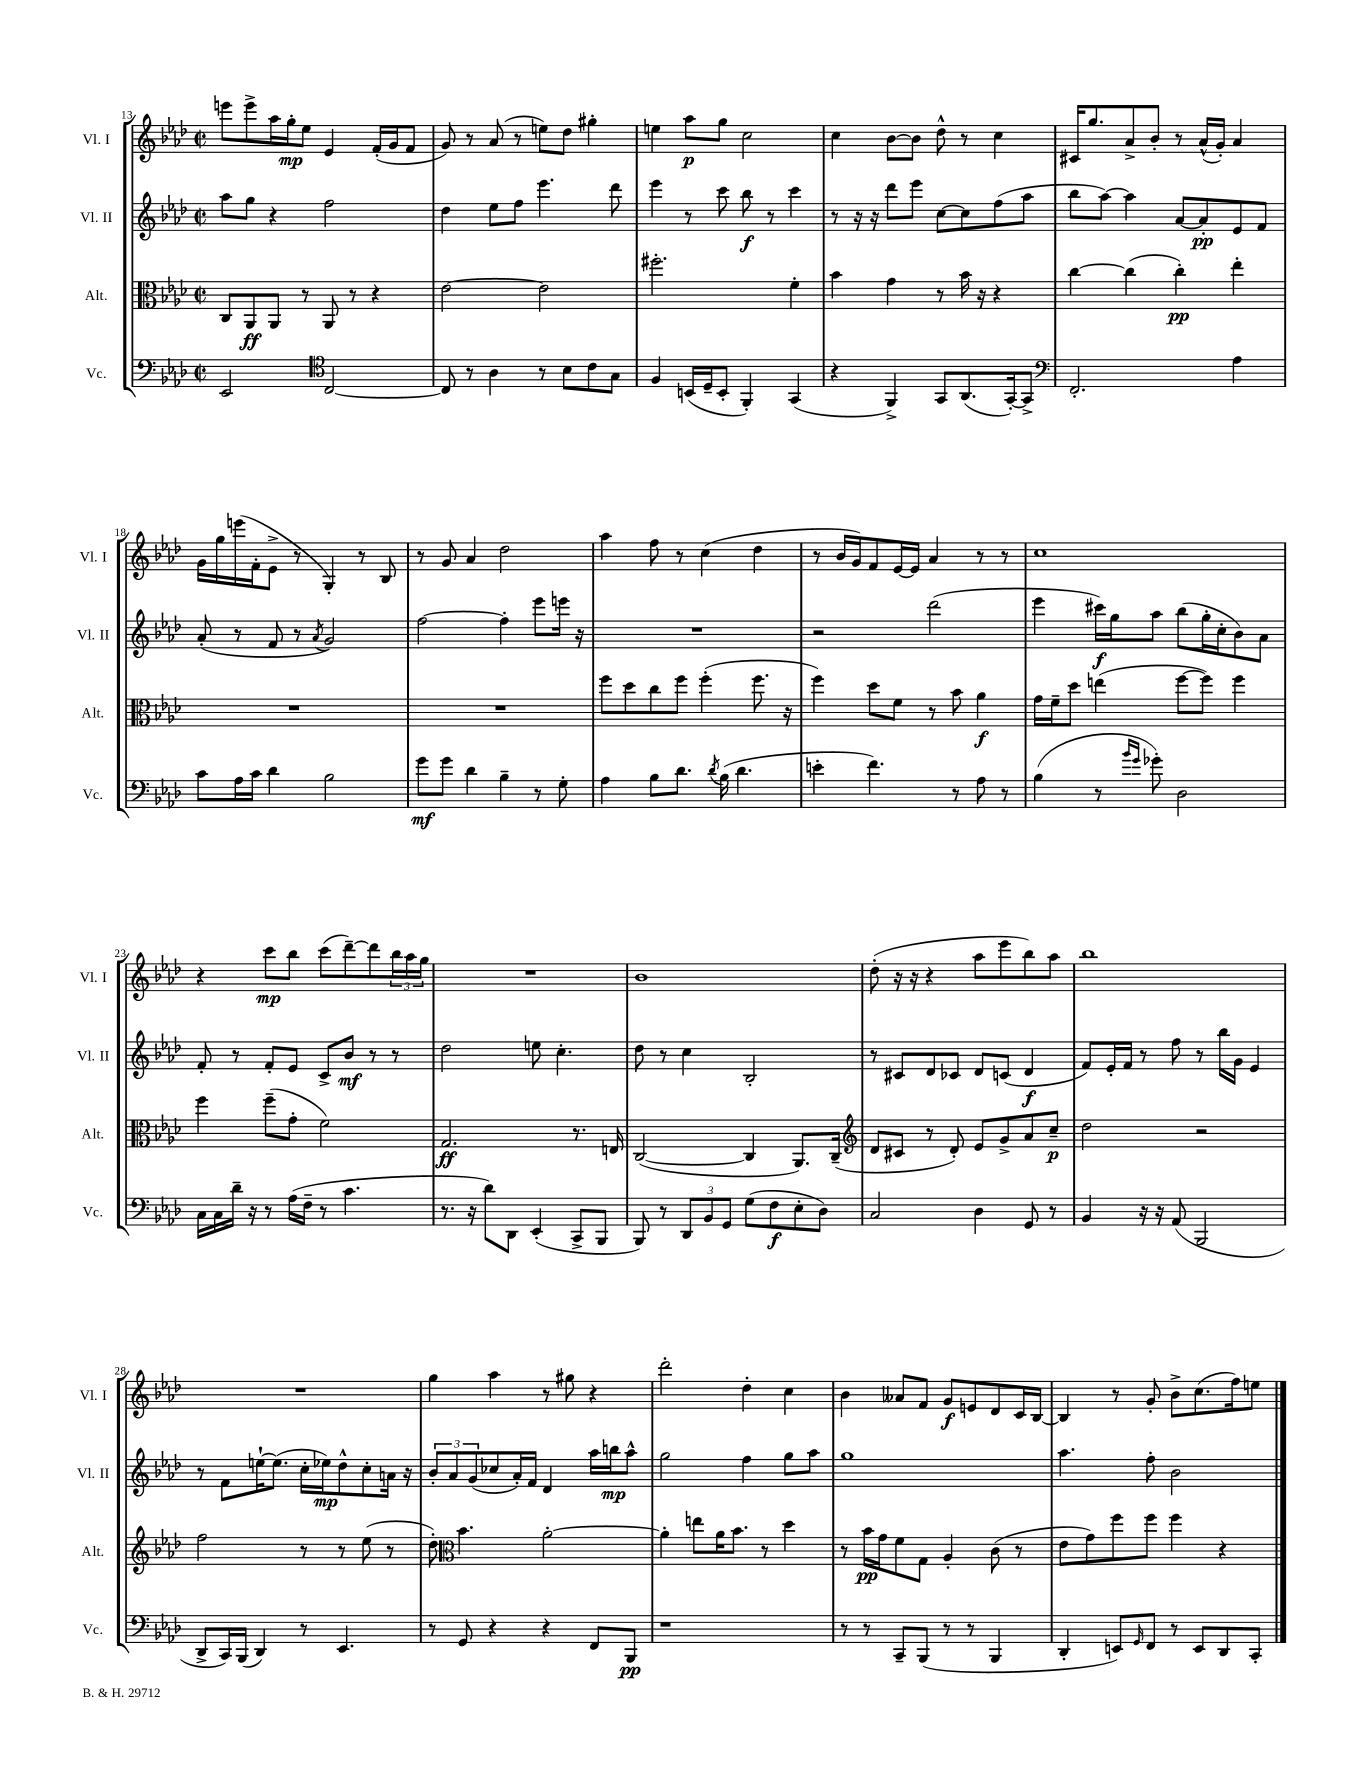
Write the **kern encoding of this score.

**kern	**dynam	**kern	**dynam	**kern	**dynam	**kern	**dynam
*part4	*part4	*part3	*part3	*part2	*part2	*part1	*part1
*staff4	*staff4	*staff3	*staff3	*staff2	*staff2	*staff1	*staff1
*I"Vc.	*	*I"Alt.	*	*I"Vl. II	*	*I"Vl. I	*
*I'Vc.	*	*I'Alt.	*	*I'Vl. II	*	*I'Vl. I	*
*clefF4	*	*clefC3	*	*clefG2	*	*clefG2	*
*k[b-e-a-d-]	*	*k[b-e-a-d-]	*	*k[b-e-a-d-]	*	*k[b-e-a-d-]	*
*M2/2	*	*M2/2	*	*M2/2	*	*M2/2	*
*met(c|)	*	*met(c|)	*	*met(c|)	*	*met(c|)	*
=13	=13	=13	=13	=13	=13	=13	=13
2EE-/	.	8C/L	.	8aa-\L	.	8eeen\L	.
.	.	8AA-/	ff	8gg\J	.	8eee^\	.
.	.	8AA-/J	.	4r	.	16aa-\L	.
.	.	.	.	.	.	16gg'\J	mp
.	.	8r	.	.	.	8ee-\J	.
*clefC4	*	*	*	*	*	*	*
[2C/	.	8AA-/	.	2ff\	.	4e-/	.
.	.	8r	.	.	.	.	.
.	.	4r	.	.	.	(16f'/LL	.
.	.	.	.	.	.	16g/J	.
.	.	.	.	.	.	8f/J	.
=14	=14	=14	=14	=14	=14	=14	=14
8C/]	.	[2e-\	.	4dd-\	.	8g/)	.
8r	.	.	.	.	.	8r	.
4A-\	.	.	.	8ee-\L	.	(8a-/	.
.	.	.	.	8ff\J	.	8r	.
8r	.	2e-\]	.	4.eee-\	.	8een\L)	.
8B-\L	.	.	.	.	.	8dd-\J	.
8c\	.	.	.	.	.	4gg#X'\	.
8G\J	.	.	.	8ddd-\	.	.	.
=15	=15	=15	=15	=15	=15	=15	=15
4F/	.	2.ff#X'\	.	4eee-\	.	4een\	.
(16BBn/LL	.	.	.	8r	.	8aa-\L	p
16D-~/J	.	.	.	.	.	.	.
8BB'/J	.	.	.	8ccc\	.	8gg\J	.
4FF'/)	.	.	.	8bb-\	f	2cc\	.
.	.	.	.	8r	.	.	.
(4GG/	.	4f'\	.	4ccc\	.	.	.
=16	=16	=16	=16	=16	=16	=16	=16
4r	.	4b-\	.	8r	.	4cc\	.
.	.	.	.	16r	.	.	.
.	.	.	.	16r	.	.	.
4FF^/)	.	4g\	.	8ddd-\L	.	[8b-\L	.
.	.	.	.	8eee-\J	.	8b-\J]	.
8GG/L	.	8r	.	[8cc\L	.	8dd-^^\	.
(8.AA-/	.	16b-\	.	8cc\]	.	8r	.
.	.	16r	.	.	.	.	.
.	.	4r	.	(8ff\	.	4cc\	.
[16GG'/k)	.	.	.	.	.	.	.
8GG^/J]	.	.	.	8aa-\J	.	.	.
=17	=17	=17	=17	=17	=17	=17	=17
*clefF4	*	*	*	*	*	*	*
2.FF'/	.	[4cc\	.	8bb-\L	.	16c#X/KL	.
.	.	.	.	.	.	8.gg/	.
.	.	.	.	[8aa-\J)	.	.	.
.	.	(4cc\]	.	4aa-\]	.	8a-^/	.
.	.	.	.	.	.	8b-'/J	.
.	.	4cc'\)	pp	[8a-/L	.	8r	.
.	.	.	.	8a-'/]	pp	(16a-^^/LL	.
.	.	.	.	.	.	16g'/JJ)	.
4A-\	.	4ee-'\	.	8e-/	.	4a-/	.
.	.	.	.	8f/J	.	.	.
!!LO:LB:g=z
=18	=18	=18	=18	=18	=18	=18	=18
8c\L	.	1r	.	(8a-'/	.	16g\LL	.
.	.	.	.	.	.	16gg\	.
16A-\L	.	.	.	8r	.	(16eeen\	.
16c\JJ	.	.	.	.	.	16f'\J	.
4d-\	.	.	.	8f/	.	8e-^\J	.
.	.	.	.	8r	.	8r	.
.	.	.	.	8qa-/	.	.	.
2B-\	.	.	.	2g/)	.	4G'/)	.
.	.	.	.	.	.	8r	.
.	.	.	.	.	.	8B-/	.
=19	=19	=19	=19	=19	=19	=19	=19
8g\L	mf	1r	.	[2ff\	.	8r	.
8g\J	.	.	.	.	.	8g/	.
4d-\	.	.	.	.	.	4a-/	.
4B-~\	.	.	.	4ff'\]	.	2dd-\	.
8r	.	.	.	8eee-\L	.	.	.
8G'\	.	.	.	16eeen\Jk	.	.	.
.	.	.	.	16r	.	.	.
=20	=20	=20	=20	=20	=20	=20	=20
4A-\	.	8ff\L	.	1r	.	4aa-\	.
.	.	8dd-\	.	.	.	.	.
8B-\L	.	8cc\	.	.	.	8ff\	.
8.d-\J	.	8ff\J	.	.	.	8r	.
.	.	(4ff'\	.	.	.	(4cc\	.
8qd-/	.	.	.	.	.	.	.
(16B-\	.	.	.	.	.	.	.
4.d-\	.	.	.	.	.	.	.
.	.	8.ff\	.	.	.	4dd-\	.
.	.	16r	.	.	.	.	.
=21	=21	=21	=21	=21	=21	=21	=21
4en'\	.	4ff\)	.	2r	.	8r	.
.	.	.	.	.	.	16b-/LL	.
.	.	.	.	.	.	16g/J)	.
4.f\)	.	8dd-\L	.	.	.	8f/	.
.	.	8f\J	.	.	.	[16e-/L	.
.	.	.	.	.	.	16e-/JJ]	.
.	.	8r	.	(2ddd-\	.	4a-/	.
8r	.	8b-\	.	.	.	.	.
8A-\	.	4a-\	f	.	.	8r	.
8r	.	.	.	.	.	8r	.
=22	=22	=22	=22	=22	=22	=22	=22
(4B-\	.	16g\LL	.	4eee-\	.	1cc	.
.	.	16f~\J	.	.	.	.	.
.	.	8dd-\J	.	.	.	.	.
8r	.	(4een\	.	16ccc#X\LL)	f	.	.
.	.	.	.	16gg\J	.	.	.
16qqb-/LL	.	.	.	.	.	.	.
16qqg/JJ	.	.	.	.	.	.	.
8g-X'\)	.	.	.	8aa-\J	.	.	.
2D-\	.	[8ff\L	.	(8bb-\L	.	.	.
.	.	8ff\J])	.	16gg'\L	.	.	.
.	.	.	.	16cc'\J	.	.	.
.	.	4ff\	.	8b-\)	.	.	.
.	.	.	.	8a-\J	.	.	.
!!LO:LB:g=z
=23	=23	=23	=23	=23	=23	=23	=23
16C\LL	.	4ff\	.	8f'/	.	4r	.
16C\	.	.	.	.	.	.	.
16d-~\JJ	.	.	.	8r	.	.	.
16r	.	.	.	.	.	.	.
8r	.	(8ff~\L	.	8f'/L	.	8ccc\L	mp
(16A-\LL	.	8g'\J	.	8e-/J	.	8bb-\J	.
16F~\JJ	.	.	.	.	.	.	.
8r	.	2f\)	.	8c^/L	.	(8ccc\L	.
4.c\	.	.	.	8b-/J	mf	[8ddd-~\)	.
.	.	.	.	8r	.	8ddd-\]	.
.	.	.	.	8r	.	24bb-\L	.
.	.	.	.	.	.	24aa-\	.
.	.	.	.	.	.	24gg\JJ	.
=24	=24	=24	=24	=24	=24	=24	=24
8.r	.	2.G/	ff	2dd-\	.	1r	.
16r	.	.	.	.	.	.	.
8d-\L)	.	.	.	.	.	.	.
8DD-\J	.	.	.	.	.	.	.
(4EE-'/	.	.	.	8een\	.	.	.
.	.	.	.	4.cc'\	.	.	.
8CC^/L	.	8.r	.	.	.	.	.
8BBB-/J	.	.	.	.	.	.	.
.	.	16En/	.	.	.	.	.
=25	=25	=25	=25	=25	=25	=25	=25
8BBB-/)	.	([2C/	.	8dd-\	.	1b-	.
8r	.	.	.	8r	.	.	.
12DD-/L	.	.	.	4cc\	.	.	.
12BB-/	.	.	.	.	.	.	.
12GG/J	.	.	.	.	.	.	.
(8G\L	.	4C/]	.	2B-'/	.	.	.
8F\	f	.	.	.	.	.	.
8E-'\	.	8.AA-/L)	.	.	.	.	.
8D-\J)	.	.	.	.	.	.	.
.	.	(16C~/Jk	.	.	.	.	.
=26	=26	=26	=26	=26	=26	=26	=26
*	*	*clefG2	*	*	*	*	*
2C/	.	8d-/L	.	8r	.	(8dd-'\	.
.	.	8c#X/J	.	8c#X/L	.	16r	.
.	.	.	.	.	.	16r	.
.	.	8r	.	8d-/	.	4r	.
.	.	8d-'/)	.	8c-X/J	.	.	.
4D-\	.	8e-/L	.	8d-/L	.	8aa-\L	.
.	.	8g^/	.	(8cn/J	.	8eee-\	.
8GG/	.	8a-/	.	4d-/	f	8bb-\)	.
8r	.	8cc~/J	p	.	.	8aa-\J	.
=27	=27	=27	=27	=27	=27	=27	=27
4BB-/	.	2dd-\	.	8f/L)	.	1bb-	.
.	.	.	.	16e-'/L	.	.	.
.	.	.	.	16f/JJ	.	.	.
16r	.	.	.	8r	.	.	.
16r	.	.	.	.	.	.	.
(8AA-/	.	.	.	8ff\	.	.	.
2BBB-/	.	2r	.	8r	.	.	.
.	.	.	.	16bb-\LL	.	.	.
.	.	.	.	16g\JJ	.	.	.
.	.	.	.	4e-/	.	.	.
!!LO:LB:g=z
=28	=28	=28	=28	=28	=28	=28	=28
8DD-^/L	.	2ff\	.	8r	.	1r	.
16CC/L)	.	.	.	8f\L	.	.	.
(16BBB-/JJ	.	.	.	.	.	.	.
4DD-/)	.	.	.	[16een`\K	.	.	.
.	.	.	.	(8.ee\J]	.	.	.
8r	.	8r	.	16cc'\LL	.	.	.
.	.	.	.	16ee-X\J)	mp	.	.
4.EE-/	.	8r	.	8dd-^^\	.	.	.
.	.	(8ee-\	.	8cc'\	.	.	.
.	.	8r	.	16an\Jk	.	.	.
.	.	.	.	16r	.	.	.
=29	=29	=29	=29	=29	=29	=29	=29
8r	.	8dd-'\)	.	12b-'/L	.	4gg\	.
.	.	.	.	12a-/	.	.	.
*	*	*clefC3	*	*	*	*	*
8GG/	.	4.b-\	.	.	.	.	.
.	.	.	.	(12g/	.	.	.
4r	.	.	.	8cc-X/	.	4aa-\	.
.	.	.	.	16a-'/L)	.	.	.
.	.	.	.	16f/JJ	.	.	.
4r	.	[2a-'\	.	4d-/	.	8r	.
.	.	.	.	.	.	8gg#X\	.
8FF/L	.	.	.	16aa-\LL	.	4r	.
.	.	.	.	16bbn\J	mp	.	.
8BBB-/J	pp	.	.	8aa-^^\J	.	.	.
=30	=30	=30	=30	=30	=30	=30	=30
1r	.	4a-'\]	.	2gg\	.	2ddd-'\	.
.	.	8een\L	.	.	.	.	.
.	.	16a-\K	.	.	.	.	.
.	.	8.b-\J	.	.	.	.	.
.	.	.	.	4ff\	.	4dd-'\	.
.	.	8r	.	.	.	.	.
.	.	4dd-\	.	8gg\L	.	4cc\	.
.	.	.	.	8aa-\J	.	.	.
=31	=31	=31	=31	=31	=31	=31	=31
8r	.	8r	.	1gg	.	4b-\	.
8r	.	16b-\LL	pp	.	.	.	.
.	.	16g\J	.	.	.	.	.
8CC~/L	.	8f\	.	.	.	8a--X/L	.
(8BBB-/J	.	8G\J	.	.	.	8f/J	.
8r	.	4A-'/	.	.	.	8g/L	f
8r	.	.	.	.	.	8en/	.
4BBB-/	.	(8c\	.	.	.	8d-/	.
.	.	8r	.	.	.	16c/L	.
.	.	.	.	.	.	[16B-/JJ	.
=32	=32	=32	=32	=32	=32	=32	=32
4DD-'/	.	8e-\L	.	4.aa-\	.	4B-/]	.
.	.	8g\)	.	.	.	.	.
8EEn/L)	.	8ff\	.	.	.	8r	.
16qqGG/	.	.	.	.	.	.	.
8FF/J	.	8ff\J	.	8ff'\	.	8g'/	.
8r	.	4ff\	.	2b-\	.	8b-^\L	.
8EE/L	.	.	.	.	.	(8.cc\	.
8DD-/	.	4r	.	.	.	.	.
.	.	.	.	.	.	16ff\k)	.
8CC'/J	.	.	.	.	.	8een\J	.
==	==	==	==	==	==	==	==
*-	*-	*-	*-	*-	*-	*-	*-
